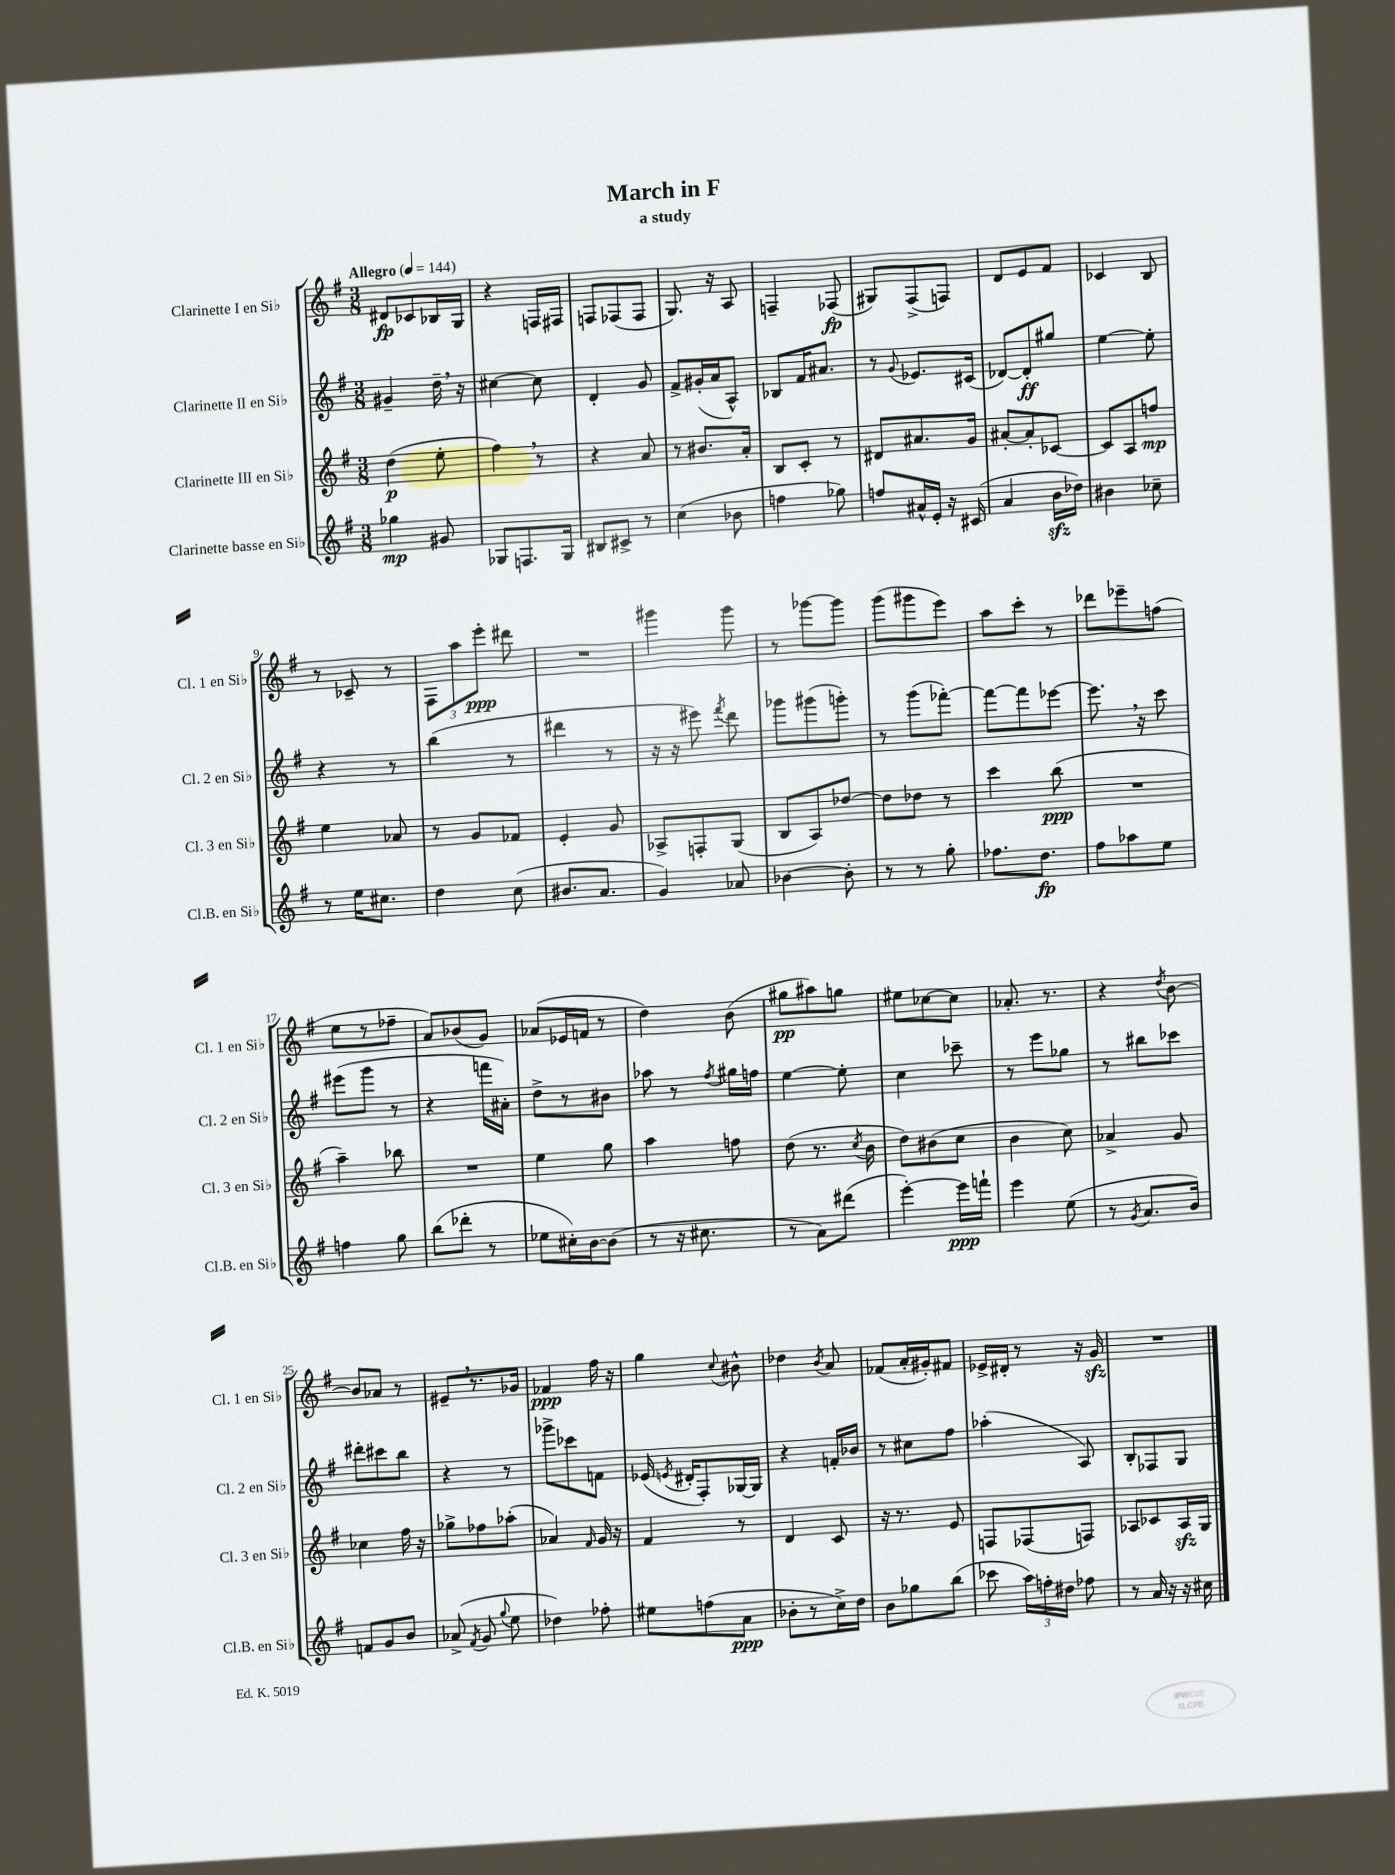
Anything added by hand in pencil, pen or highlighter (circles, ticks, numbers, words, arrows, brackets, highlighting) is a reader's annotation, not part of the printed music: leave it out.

**kern	**kern	**kern	**kern
*staff4	*staff3	*staff2	*staff1
*clefG2	*clefG2	*clefG2	*clefG2
*k[f#]	*k[f#]	*k[f#]	*k[f#]
*M3/8	*M3/8	*M3/8	*M3/8
*MM144	*MM144	*MM144	*MM144
4gg-	(4dd	4g#~	8d#
.	.	.	8c-
8g#	8ee'	16dd~	16B-
.	.	16r	16G
=	=	=	=
8G-	4ff#)	[4cc#	4r
8.F	.	.	.
.	8r	8cc#]	16F
16G-	.	.	16F#
=	=	=	=
8B#	4r	4d'	8F
8c#^	.	.	(8F-
8r	8a	8g	8F-
=	=	=	=
(4cc	8r	8f#^	8.G)
.	8.b#	(16g#'	.
.	.	16a	16r
8b-	.	8A^^)	8A
.	16a'	.	.
=	=	=	=
4ff	8B	8B-	4F~
.	8c'	16f#	.
.	.	8.a#	.
8gg-)	8r	.	(8F-
=	=	=	=
8ff	8d#	8r	8G#)
.	.	8qqg	.
16a#^^	8.a#	8.e-	(8F#^
16e'	.	.	.
16r	.	.	8F)
(16c#	16g	(16c#	.
=	=	=	=
4a	[8a#'	[8d-)	8d
.	8a#']	8d-']	8e
16b	[8c-	8gg#	8f#
16dd-)	.	.	.
=	=	=	=
4b#	8c-]	[4ee	4c-
.	8A	.	.
8cc-~	8ff	8ee']	8B
=	=	=	=
8r	4ee	4r	8r
16ee	.	.	8c-~
8.cc#	.	.	.
.	8a-	8r	8r
=	=	=	=
4dd	8r	(4bb	12F#
.	.	.	12aa
.	8g	.	.
.	.	.	12eee'
(8cc	8f-	8r	8ddd#
=	=	=	=
8.b#	4e'	4ddd#	4.r
8.a	.	.	.
.	8g	8r	.
=	=	=	=
4g)	8A-^	16r	4ggg#
.	.	16r	.
.	8F'	8eee#)	.
.	.	8qfff#	.
8a-	(8G	8ddd	8ggg#
=	=	=	=
[4b-	8B	8ggg-	8r
.	8A)	(8ggg#	[8ggg-
8b-']	[8dd-	8ggg')	8ggg-]
=	=	=	=
8r	8dd-]	8r	(8ggg
8r	8dd-	(8ggg	8ggg#
8gg'	8r	[8fff-')	8eee)
=	=	=	=
8.ff-	4ccc	8fff-_	8aa
.	.	8fff-]	8ccc'
8.dd	.	.	.
.	(8bb	[8eee-	8r
=	=	=	=
8ff#	4.r	8.eee-]	8ddd-
8aa-	.	.	8eee-~
.	.	16r	.
8ee	.	8ccc	(8ff
=	=	=	=
4ff	4aa~)	(8eee#	8ee
.	.	8ggg	8r
8gg	8bb-	8r	8ff-~
=	=	=	=
(8bb	4.r	4r	8a)
8ddd-'	.	.	(8b-
8r	.	16fff	8g)
.	.	16a#')	.
=	=	=	=
8ee-	4ee	8dd^	(8a-
16cc#')	.	8r	16e-
[16b	.	.	16f
(8b]	8gg	8b#	8r
=	=	=	=
8r	4aa	8aa-	4dd)
16r	.	8r	.
8.cc#	.	.	.
.	.	8qff#	.
.	8ff	16gg#	(8b
.	.	16ff	.
=	=	=	=
8r	(8dd	[4ee	8gg#
8a)	8.r	.	8aa#)
(8ddd#	.	8ee']	8gg
.	8qcc	.	.
.	16b	.	.
=	=	=	=
[4eee')	8dd)	4cc	8ee#
.	(8b#	.	[8cc-
16eee]	8cc	8ccc-~	8cc-]
16fff`	.	.	.
=	=	=	=
4eee	4b	8r	8.a-'
.	.	8eee	.
.	.	.	8.r
(8ee	8cc)	8gg-	.
=	=	=	=
8r	4a-^	8r	4r
8qg	.	.	.
8.a	.	8bb#	.
.	.	.	8qdd
.	8g	8ccc-	[8b
16b)	.	.	.
=	=	=	=
8f	4cc-	8ddd#'	8b]
8g	.	8ccc#	8a-
8b	16ff#	8bb	8r
.	16r	.	.
=	=	=	=
(8a-^	8gg-^	4r	8e#~
8qf#	.	.	.
8g	8ff-	.	8.r
8qqgg	.	.	.
8ee	(8aa-'	8r	.
.	.	.	16g-
=	=	=	=
4dd-)	4a-)	8ggg-^	4f-
.	.	8ccc-	.
.	16qqf#	.	.
8ff-'	16g	8f	16ff#
.	16r	.	16r
=	=	=	=
8ee#	4f#	(16e-	4gg
.	.	8qe	.
.	.	16d#'	.
(8ff	.	8F#')	.
.	.	.	8qqcc
8a	8r	[16G-	8b#^^
.	.	16G-]	.
=	=	=	=
8b-'	4d	4r	4dd-
8r	.	.	.
.	.	.	8qb
16cc^)	8c	16f'	8a
16dd	.	16b-	.
=	=	=	=
8b	16r	8r	(8f-
.	8.r	.	.
8gg-	.	8cc#	16a'
.	.	.	16g#')
(8bb	8e	8ff#	8f#
=	=	=	=
8ccc-	8F	(4aa-'	16e-^
.	.	.	16d#'
24aa)	(8F-	.	8r
24ff'	.	.	.
24dd#	.	.	.
8ff-	8F)	8A)	16r
.	.	.	16g
=	=	=	=
8r	8A-	8B'	4.r
16a	8c-	8F-	.
16r	.	.	.
16r	16A-	8G	.
16cc#	16G	.	.
==	==	==	==
*-	*-	*-	*-
